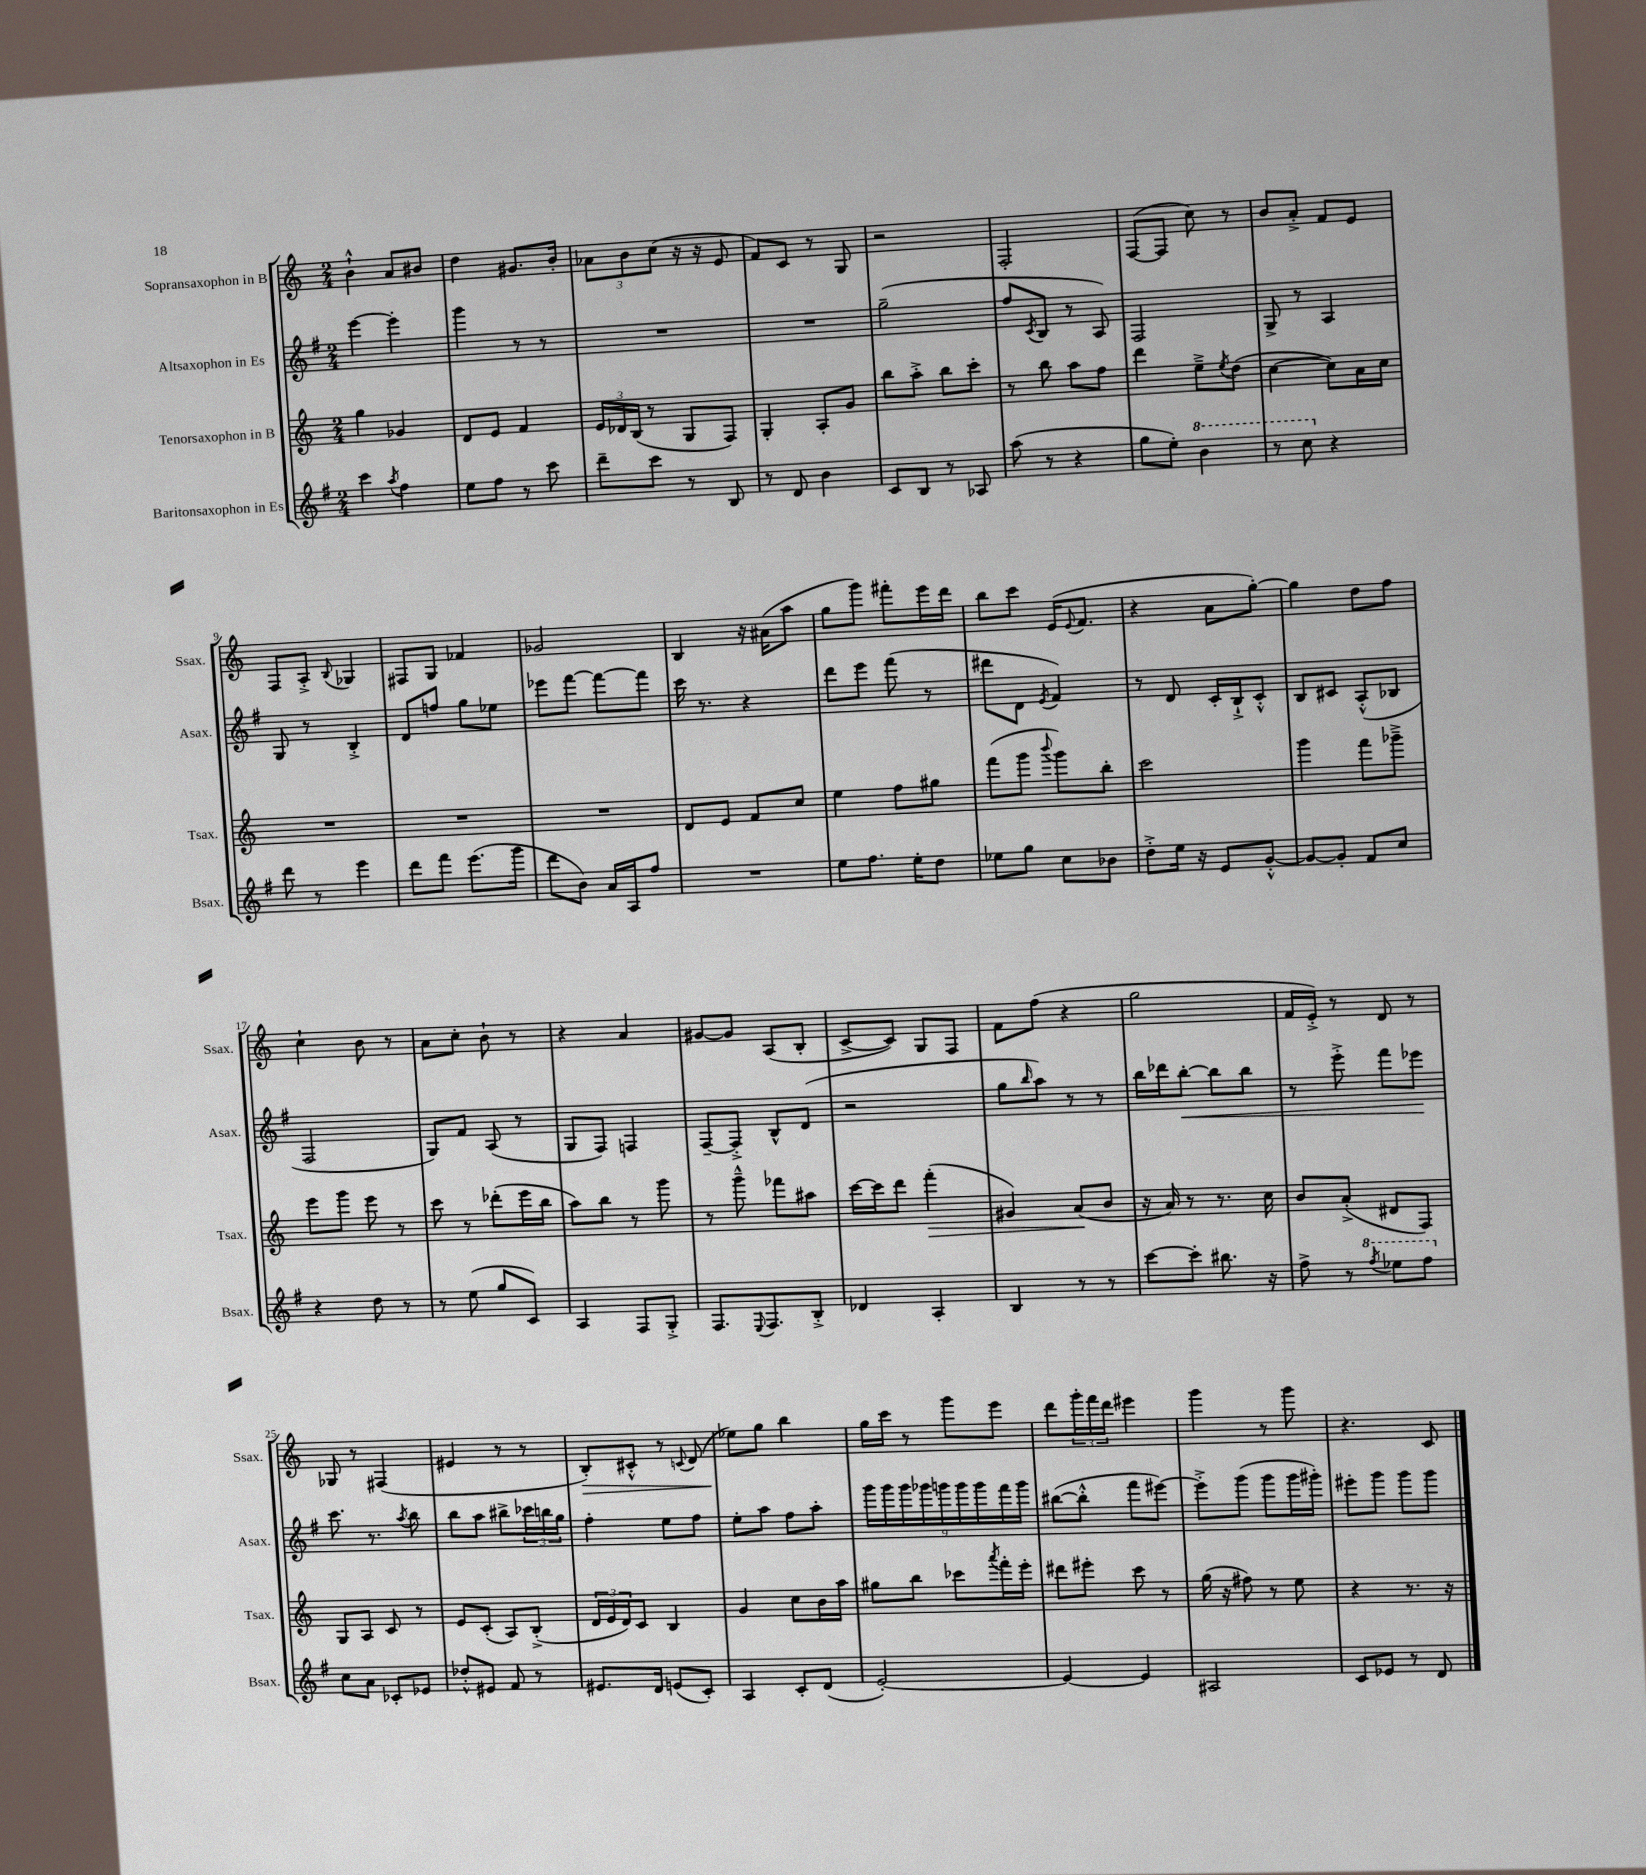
<<
\new StaffGroup <<
\new Staff = "s0" \with { instrumentName = "Sopransaxophon in B" shortInstrumentName = "Ssax." } {
    \clef treble \key c \major \numericTimeSignature \time 2/4
    b'4-!-^ a'8 bis'8 |
    d''4 gis'8. b'16-. |
    \tuplet 3/2 { aes'8 b'8 c''8( } r16 r16 e'8 |
    f'8) c'8 r8 g8 |
    r2 |
    f2-. |
    f8~( f8 c''8) r8 |
    b'8 a'8-.-> f'8 e'8 |
    f8 a8-.-> \appoggiatura { b8 } ges4 |
    fis8 g8 fes'4 |
    ges'2 |
    b4 r16 ais'16( a''8 |
    g''8 g'''8) fis'''8-. e'''16 d'''16 |
    b''8 c'''8 e'16( \appoggiatura { e'8 } f'8. |
    r4 a'8 g''8~-.) |
    g''4 d''8 f''8 |
    c''4-! b'8 r8 |
    a'8 c''8-. b'8-! r8 |
    r4 a'4 |
    gis'8~ gis'8 a8( b8-. |
    c'8~-> c'8) g8 f8 |
    f'8 f''8( r4 |
    g''2 |
    f'16 e'16-.->) r8 d'8 r8 |
    ges8 r8 fis4( |
    eis'4 r8 r8 |
    b8-.\>) cis'8-.-^ r8 \appoggiatura { c'8 } d'8( |
    ees''8\!) g''8 b''4 |
    g''16 c'''16 r8 g'''8 e'''8 |
    d'''8 \tuplet 3/2 { g'''16-. f'''16 d'''16 } eis'''4 |
    g'''4 r8 g'''8 |
    r4. c'8 \bar "|." |
}
\new Staff = "s1" \with { instrumentName = "Altsaxophon in Es" shortInstrumentName = "Asax." } {
    \clef treble \key g \major \numericTimeSignature \time 2/4
    e'''4~ e'''4-. |
    g'''4 r8 r8 |
    R2 |
    R2 |
    g''2--( |
    fis''8 \acciaccatura { c'8 } b8 r8 a8) |
    fis2 |
    g8-> r8 a4 |
    g8 r8 b4-.-> |
    d'8 f''8 g''8 ees''8 |
    ees'''8 fis'''8~ fis'''8~ fis'''8 |
    c'''16 r8. r4 |
    d'''8 e'''8 fis'''8( r8 |
    dis'''8 d'8 \acciaccatura { e'8 } fis'4) |
    r8 d'8 c'16-. b16-!-> c'8-.-^ |
    b8 cis'8 a8-.-^( bes8 |
    fis2 |
    g8) fis'8 a8( r8 |
    g8 fis8) f4 |
    fis8~-- fis8-.-> b8-^ d'8( |
    r2 |
    g''8 \grace { b''16 } a''8) r8 r8 |
    b''16 des'''16 b''8~-.\< b''8 b''8 |
    r8 e'''8-.-> fis'''8 ees'''8\! |
    c'''8. r8. \acciaccatura { a''8 } b''8 |
    b''8 a''8 bis''8-> \tuplet 3/2 { ces'''16 b''16 g''16 } |
    fis''4-. e''8 fis''8 |
    e''8-. a''8 fis''8 a''8-. |
    \tuplet 9/8 { g'''16 g'''16 g'''16 ges'''16 g'''16 g'''16 g'''16 fis'''16 g'''16 } |
    bis''8~( bis''8-.-^ fis'''8 eis'''8~) |
    eis'''8-.-> g'''8( g'''8 g'''16 gis'''16-.) |
    eis'''8-. g'''8 g'''8 g'''8 \bar "|." |
}
\new Staff = "s2" \with { instrumentName = "Tenorsaxophon in B" shortInstrumentName = "Tsax." } {
    \clef treble \key c \major \numericTimeSignature \time 2/4
    g''4 ges'4 |
    d'8 e'8 f'4 |
    \tuplet 3/2 { e'16 des'16 b16( } r8 g8 f8) |
    g4-. a8-. g'8 |
    b''8 a''8-.-> b''8 c'''8-. |
    r8 b''8 a''8 f''8 |
    d'''4 e''8---> \acciaccatura { e''8 } d''8( |
    c''4~ c''8) a'16 c''16 |
    R2 |
    R2 |
    R2 |
    d'8 e'8 f'8 c''8 |
    e''4 f''8 gis''8 |
    f'''8( g'''8 \appoggiatura { b'''8 } g'''8) b''8-. |
    c'''2 |
    g'''4 f'''8 ges'''8---> |
    e'''8 g'''8 e'''8 r8 |
    c'''8 r8 des'''8-.( e'''16 b''16 |
    a''8) b''8 r8 g'''8 |
    r8 g'''8---^ fes'''8 ais''8 |
    c'''16~ c'''16 d'''8 f'''4-.\>( |
    gis'4) a'8\!( b'8 |
    r16 a'16) r8 r8. c''16 |
    b'8 a'8-.->( dis'8 f8) |
    g8 a8 c'8 r8 |
    e'8 c'8-.( a8) b8-.->( |
    \tuplet 3/2 { d'16 e'16 d'16) } c'8 b4 |
    g'4 c''8 b'16 a''16 |
    gis''8 b''8 ces'''8 \acciaccatura { a'''8 } f'''16-. e'''16-. |
    dis'''8 eis'''8-. c'''8 r8 |
    g''16( r16 fis''8) r8 e''8 |
    r4 r8. r16 \bar "|." |
}
\new Staff = "s3" \with { instrumentName = "Baritonsaxophon in Es" shortInstrumentName = "Bsax." } {
    \clef treble \key g \major \numericTimeSignature \time 2/4
    c'''4 \acciaccatura { a''8 } fis''4 |
    e''8 fis''8 r8 c'''8 |
    d'''8-- c'''8 r8 b8 |
    r8 d'8 b'4 |
    c'8 b8 r8 aes8 |
    a''8( r8 r4 |
    g''8 e''8-.) \ottava #1 b''4 |
    r8 c'''8 \ottava #0 r4 |
    d'''8 r8 e'''4 |
    d'''8 fis'''8 e'''8.( g'''16 |
    d'''8 b'8) a'16 a16 fis''8 |
    R2 |
    e''8 fis''8. e''16-. d''8 |
    ees''8 g''8 c''8 bes'8 |
    d''8-.-> e''16 r16 e'8 g'8~-.-^ |
    g'8~ g'8-. fis'8 c''8 |
    r4 d''8 r8 |
    r8 e''8( g''8 c'8) |
    a4 fis8 g8-.-> |
    fis8. \appoggiatura { e8 } fis8. b8-.-> |
    des'4 a4-. |
    b4 r8 r8 |
    c'''8~ c'''8-. bis''8. r16 |
    fis''8-> r8 \ottava #1 \acciaccatura { fis'''8 } ees'''8 fis'''8 \ottava #0 |
    c''8 a'8 ces'8-. ees'8 |
    des''8-.-^ eis'8 fis'8 r8 |
    eis'8. d'16 e'8( c'8-.) |
    a4 c'8-. d'8( |
    e'2~-.) |
    e'4~ e'4 |
    ais2 |
    c'8 ees'8 r8 d'8 \bar "|." |
}
>>
>>
